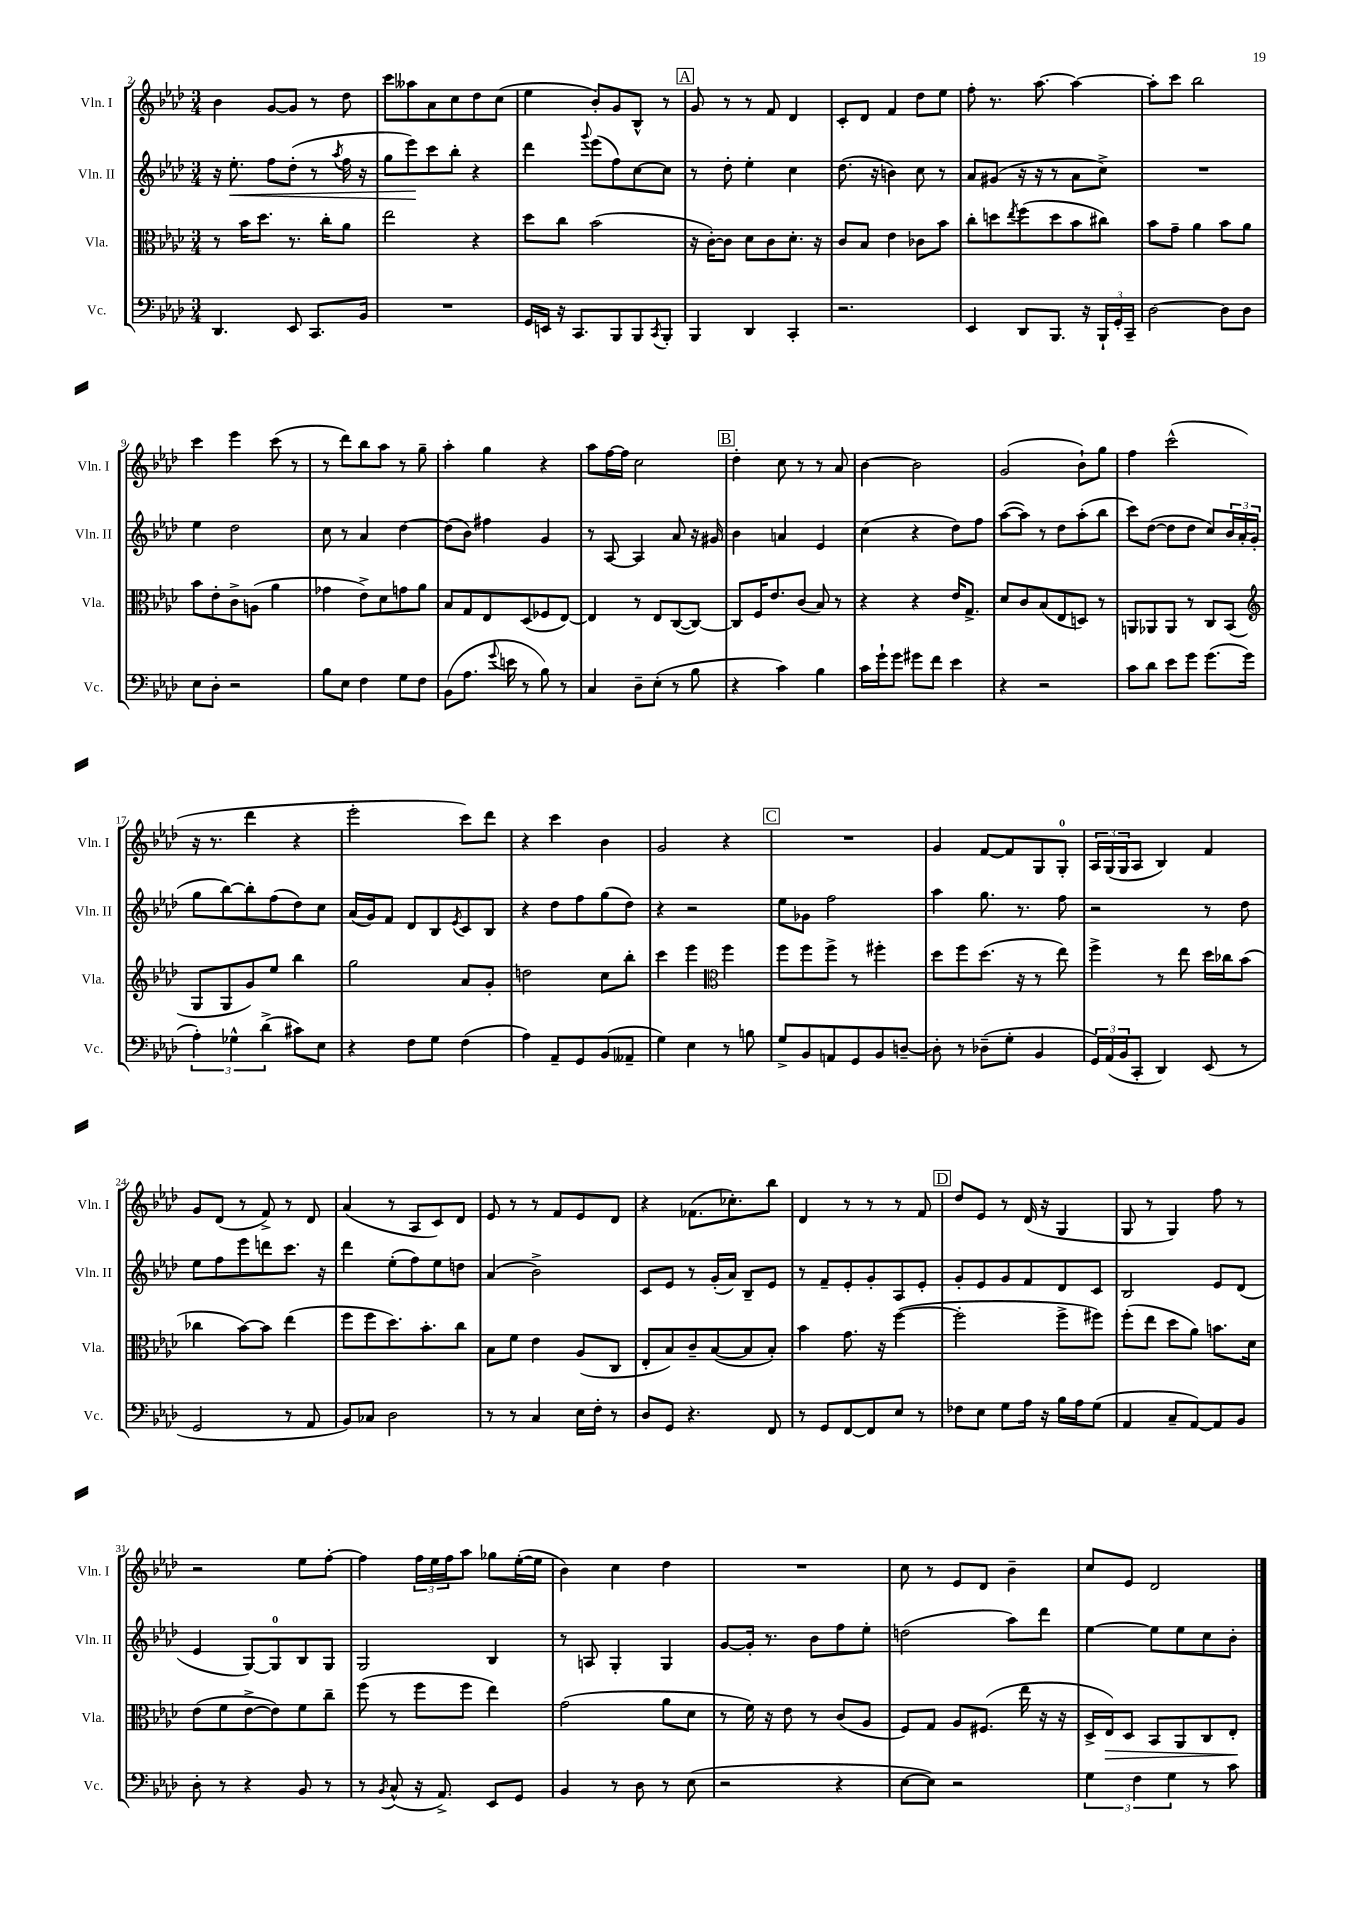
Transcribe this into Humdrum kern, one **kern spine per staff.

**kern	**kern	**dynam	**kern	**dynam	**kern
*part4	*part3	*part3	*part2	*part2	*part1
*staff4	*staff3	*staff3	*staff2	*staff2	*staff1
*I"Vc.	*I"Vla.	*	*I"Vln. II	*	*I"Vln. I
*I'Vc.	*I'Vla.	*	*I'Vln. II	*	*I'Vln. I
*clefF4	*clefC3	*	*clefG2	*	*clefG2
*k[b-e-a-d-]	*k[b-e-a-d-]	*	*k[b-e-a-d-]	*	*k[b-e-a-d-]
*M3/4	*M3/4	*	*M3/4	*	*M3/4
=2	=2	=2	=2	=2	=2
4.DD-/	8r	.	16r	.	4b-\
!	!	!	!	!LO:HP:b	!
.	.	.	8.ee-'\	<	.
.	16b-\KL	.	.	.	.
.	8.dd-\J	.	.	.	.
.	.	.	8ff\L	.	[8g/L
8EE-/	8.r	.	(8dd-'\J	.	8g/J]
8.CC/L	.	.	8r	.	8r
.	16cc'\KL	.	.	.	.
.	.	.	8qaa-/	.	.
.	8a-\J	.	16ff\	.	8dd-\
16BB-/Jk	.	.	16r	.	.
=3	=3	=3	=3	=3	=3
2.r	2ee-\	.	8gg\L	.	8ccc\L
.	.	.	8eee-\)	.	8aa--X\
.	.	.	8ccc\	[	8a-\
.	.	.	8bb-'\J	.	8cc\
.	4r	.	4r	.	8dd-\
.	.	.	.	.	(8cc\J
=4	=4	=4	=4	=4	=4
16GG/LL	8dd-\L	.	4ddd-\	.	4ee-\
16EEn/JJ	.	.	.	.	.
16r	8cc\J	.	.	.	.
8.CC/L	.	.	.	.	.
.	.	.	8qqggg/	.	.
.	(2b-\	.	(8eee-\L	.	8b-'/L)
8BBB-/	.	.	8ff\)	.	8g/
8BBB-/	.	.	[8cc\	.	8B-^^/J
8qCC/	.	.	.	.	.
8BBB-'/J	.	.	8cc\J]	.	8r
!!LO:REH:place=s1:t=A
=5	=5	=5	=5	=5	=5
4BBB-/	16r	.	8r	.	8g/
.	[16c'\KL)	.	.	.	.
.	8c\J]	.	8dd-'\	.	8r
4DD-/	8d-\L	.	4ee-'\	.	8r
.	8c\	.	.	.	8f/
4CC'/	8.d-'\J	.	4cc\	.	4d-/
.	16r	.	.	.	.
=6	=6	=6	=6	=6	=6
2.r	8c/L	.	(8.dd-\	.	8c'/L
.	8B-/J	.	.	.	8d-/J
.	.	.	16r	.	.
.	4e-\	.	4bn\)	.	4f/
.	8c-X\L	.	8cc\	.	8dd-\L
.	8b-\J	.	8r	.	8ee-\J
=7	=7	=7	=7	=7	=7
4EE-/	8cc'\L	.	8a-/L	.	8ff'\
.	8ddn\	.	(8g#X/J	.	8.r
.	8qee-/	.	.	.	.
8DD-/L	(8ff\	.	16r	.	.
.	.	.	16r	.	[8.aa-\
8.BBB-/J	8dd\	.	8r	.	.
.	8b-\	.	8a-\L	.	4aa-\_
16r	.	.	.	.	.
24BBB-`/LL	8cc#X\J)	.	8cc^\J)	.	.
24GG'/	.	.	.	.	.
24CC~/JJ	.	.	.	.	.
=8	=8	=8	=8	=8	=8
[2D-\	8b-\L	.	2.r	.	8aa-'\L]
.	8g~\J	.	.	.	8ccc\J
.	4a-\	.	.	.	2bb-\
8D-\L]	8b-\L	.	.	.	.
8D-\J	8a-\J	.	.	.	.
!!LO:LB:g=z
=9	=9	=9	=9	=9	=9
8E-\L	8b-\L	.	4ee-\	.	4ccc\
8D-'\J	8e-'\	.	.	.	.
2r	8c^\	.	2dd-\	.	4eee-\
.	(8An\J	.	.	.	.
.	4a-\	.	.	.	(8ccc\
.	.	.	.	.	8r
=10	=10	=10	=10	=10	=10
8B-\L	4g-X\	.	8cc\	.	8r
8E-\J	.	.	8r	.	8ddd-\L)
4F\	8e-^\L)	.	4a-/	.	8bb-\
.	8d-\	.	.	.	8aa-\J
8G\L	8gn\	.	[4dd-\	.	8r
8F\J	8a-\J	.	.	.	8gg~\
=11	=11	=11	=11	=11	=11
(8BB-\L	8B-/L	.	(8dd-\L]	.	4aa-'\
8.A-\J	8G/	.	8b-\J)	.	.
.	8E-/	.	4ff#X\	.	4gg\
8qqg/	.	.	.	.	.
16en\	.	.	.	.	.
8r	(8D-/	.	.	.	.
8B-\)	8F-X/	.	4g/	.	4r
8r	[8E-/J)	.	.	.	.
=12	=12	=12	=12	=12	=12
4C/	4E-/]	.	8r	.	8aa-\L
.	.	.	[8A-/	.	[16ff\L
.	.	.	.	.	16ff\JJ]
8D-~\L	8r	.	4A-/]	.	2cc\
(8E-'\J	8E-/L	.	.	.	.
8r	([8C/	.	8a-/	.	.
8B-\	8C/J_)	.	16r	.	.
.	.	.	16g#X/	.	.
!!LO:REH:place=s1:t=B
=13	=13	=13	=13	=13	=13
4r	8C/L]	.	4b-\	.	4dd-'\
.	16F/K	.	.	.	.
.	8.e-/	.	.	.	.
4c\)	.	.	4an/	.	8cc\
.	(8c/J	.	.	.	8r
4B-\	8B-/)	.	4e-/	.	8r
.	8r	.	.	.	8a-/
=14	=14	=14	=14	=14	=14
16c\LL	4r	.	(4cc\	.	[4b-\
16g`\J	.	.	.	.	.
8g\J	.	.	.	.	.
8g#X\L	4r	.	4r	.	2b-\]
8f\J	.	.	.	.	.
4e-\	16e-/KL	.	8dd-\L)	.	.
.	8.G^/J	.	.	.	.
.	.	.	8ff\J	.	.
=15	=15	=15	=15	=15	=15
4r	8d-/L	.	([8aa-\L	.	(2g/
.	8c/	.	8aa-\J])	.	.
2r	(8B-/	.	8r	.	.
.	8E-/	.	8dd-\L	.	.
.	8Dn/J)	.	(8aa-'\	.	8b-`\L)
.	8r	.	8bb-\J	.	8gg\J
=16	=16	=16	=16	=16	=16
8c\L	8AAn/L	.	8ccc\L)	.	4ff\
8d-\J	8AA-X/	.	([8dd-\J	.	.
8e-\L	8AA-/J	.	8dd-\L]	.	(2ccc^^\
8g\J	8r	.	8dd-\J	.	.
(8.g\L	8C/L	.	8cc/L)	.	.
.	(8BB-/J	.	24b-/L	.	.
.	.	.	24a-'/	.	.
16g\Jk	.	.	.	.	.
.	.	.	(24g'/JJ	.	.
!!LO:LB:g=z
=17	=17	=17	=17	=17	=17
*	*clefG2	*	*	*	*
6A-'\)	8G/L	.	8gg\L	.	16r
.	.	.	.	.	8.r
.	8G/	.	[8bb-\)	.	.
6G-X^^\	.	.	.	.	.
.	8g/)	.	8bb-'\]	.	4ddd-\
(6d-^\	.	.	.	.	.
.	8ee-/J	.	(8ff\	.	.
8c#X\L)	4bb-\	.	8dd-\)	.	4r
8E-\J	.	.	8cc\J	.	.
=18	=18	=18	=18	=18	=18
4r	2gg\	.	(16a-/LL	.	2eee-'\
.	.	.	16g/J)	.	.
.	.	.	8f/J	.	.
8F\L	.	.	8d-/L	.	.
8G\J	.	.	8B-/	.	.
.	.	.	8qe-/	.	.
(4F\	8a-/L	.	8c/	.	8ccc\L)
.	8g'/J	.	8B-/J	.	8ddd-\J
=19	=19	=19	=19	=19	=19
4A-\)	2ddn\	.	4r	.	4r
8AA-~/L	.	.	8dd-\L	.	4ccc\
8GG/	.	.	8ff\	.	.
(8BB-/	8cc\L	.	(8gg\	.	4b-\
8AA--X~/J	8bb-'\J	.	8dd-\J)	.	.
=20	=20	=20	=20	=20	=20
4G\)	4ccc\	.	4r	.	2g/
4E-\	4eee-\	.	2r	.	.
*	*clefC3	*	*	*	*
8r	4ff\	.	.	.	4r
8Bn\	.	.	.	.	.
!!LO:REH:place=s1:t=C
=21	=21	=21	=21	=21	=21
8G^/L	8ff\L	.	8ee-\L	.	2.r
8BB-/	8ff\	.	8g-X\J	.	.
8AAn/	8ff^\J	.	2ff\	.	.
8GG/	8r	.	.	.	.
8BB-/	4ff#X'\	.	.	.	.
[8Dn~/J	.	.	.	.	.
=22	=22	=22	=22	=22	=22
8D'\]	8dd-\L	.	4aa-\	.	4g/
8r	8ff\	.	.	.	.
(8D-X~\L	(8.dd-\J	.	8.gg\	.	[8f/L
8G'\J	.	.	.	.	8f/]
.	16r	.	8.r	.	.
4BB-/	8r	.	.	.	8G/
.	8ee-\)	.	8ff\	.	8G'/J
=23	=23	=23	=23	=23	=23
24GG/LL)	4ff^\	.	2r	.	24A-/LL
(24AA-/	.	.	.	.	(24G/
24BB-/J	.	.	.	.	24G/J
8CC'/J	.	.	.	.	8A-/J
4DD-/)	8r	.	.	.	4B-/)
.	8ee-\	.	.	.	.
(8EE-/	16dd-\LL	.	8r	.	4f/
.	16cc-X\J	.	.	.	.
8r	(8b-\J	.	8dd-\	.	.
!!LO:LB:g=z
=24	=24	=24	=24	=24	=24
2GG/	4cc-X\	.	8ee-\L	.	8g/L
.	.	.	8ff\	.	(8d-/J
.	[8b-\L)	.	8eee-\	.	8r
.	8b-\J]	.	8dddn\	.	8f^/)
8r	(4ee-\	.	8.ccc\J	.	8r
8AA-/	.	.	.	.	8d-/
.	.	.	16r	.	.
=25	=25	=25	=25	=25	=25
8BB-/L)	8ff\L	.	4ddd-\	.	(4a-/
8C-X/J	8ff\	.	.	.	.
2D-\	8.dd-\)	.	(8ee-'\L	.	8r
.	.	.	8ff\)	.	8A-/L
.	8.b-'\	.	.	.	.
.	.	.	8ee-\	.	8c/)
.	8cc\J	.	8ddn\J	.	8d-/J
=26	=26	=26	=26	=26	=26
8r	8B-\L	.	(4a-/	.	8e-/
8r	8f\J	.	.	.	8r
4C/	4e-\	.	2b-^\)	.	8r
.	.	.	.	.	8f/L
16E-\LL	(8A-/L	.	.	.	8e-/
16F'\JJ	.	.	.	.	.
8r	8C/J	.	.	.	8d-/J
=27	=27	=27	=27	=27	=27
8D-/L	8E-'/L	.	8c/L	.	4r
8GG/J	8B-/)	.	8e-/J	.	.
4.r	8c~/	.	8r	.	(8.f-X\L
.	([8B-/	.	(16g'/LL	.	.
.	.	.	16a-/JJ)	.	8.cc-X'\)
.	8B-/]	.	8B-~/L	.	.
8FF/	8B-'/J)	.	8e-/J	.	8bb-\J
=28	=28	=28	=28	=28	=28
8r	4b-\	.	8r	.	4d-/
8GG/L	.	.	8f~/L	.	.
[8FF/	8.g\	.	8e-'/	.	8r
8FF/]	.	.	8g'/	.	8r
.	16r	.	.	.	.
8E-/J	([4ff\	.	8A-/	.	8r
8r	.	.	8e-'/J	.	8f/
!!LO:REH:place=s1:t=D
=29	=29	=29	=29	=29	=29
8F-X\L	2ff'\]	.	8g'/L	.	8dd-/L
8E-\J	.	.	8e-/	.	8e-/J
8G\L	.	.	8g/	.	8r
16A-\Jk	.	.	8f/	.	(16d-/
16r	.	.	.	.	16r
16B-\LL	8ff^\L	.	8d-/	.	4G/
16A-\J	.	.	.	.	.
(8G\J	8ff#X\J)	.	8c/J	.	.
=30	=30	=30	=30	=30	=30
4AA-/	(8ff'\L	.	2B-/	.	8G/
.	8ee-\J	.	.	.	8r
8C~/L	8dd-\L	.	.	.	4G/)
[8AA-/)	8a-\J)	.	.	.	.
8AA-/]	8.bn\L	.	8e-/L	.	8ff\
8BB-/J	.	.	(8d-/J	.	8r
.	16d-\Jk	.	.	.	.
!!LO:LB:g=z
=31	=31	=31	=31	=31	=31
8D-'\	(8e-\L	.	4e-/	.	2r
8r	8f\	.	.	.	.
4r	[8e-^\	.	[8G/L)	.	.
.	8e-\])	.	8G/]	.	.
8BB-/	8f\	.	8B-/	.	8ee-\L
8r	8cc~\J	.	8G/J	.	[8ff'\J
=32	=32	=32	=32	=32	=32
8r	(8ff\	.	2G/	.	4ff\]
8qBB-/	.	.	.	.	.
(8C^^/	8r	.	.	.	.
16r	8ff\L	.	.	.	24ff\LL
.	.	.	.	.	24ee-\
8.AA-^/)	.	.	.	.	.
.	.	.	.	.	24ff\J
.	8ff\J	.	.	.	8aa-\J
8EE-/L	4ee-\)	.	4B-/	.	8gg-X\L
8GG/J	.	.	.	.	([16ee-'\L
.	.	.	.	.	16ee-\JJ]
=33	=33	=33	=33	=33	=33
4BB-/	(2g\	.	8r	.	4b-\)
.	.	.	8An/	.	.
8r	.	.	4G'/	.	4cc\
8D-\	.	.	.	.	.
8r	8a-\L	.	4G/	.	4dd-\
(8E-\	8d-\J	.	.	.	.
=34	=34	=34	=34	=34	=34
2r	8r	.	[8g/L	.	2.r
.	16f\)	.	16g'/Jk]	.	.
.	16r	.	8.r	.	.
.	8e-\	.	.	.	.
.	8r	.	8b-\L	.	.
4r	(8c/L	.	8ff\	.	.
.	8A-/J	.	8ee-'\J	.	.
=35	=35	=35	=35	=35	=35
[8E-\L	8F/L)	.	(2ddn\	.	8cc\
8E-\J])	8G/J	.	.	.	8r
2r	8A-/L	.	.	.	8e-/L
.	(8.F#X/J	.	.	.	8d-/J
.	.	.	8aa-\L)	.	4b-~\
.	16ee-\	.	.	.	.
.	16r	.	8ddd-\J	.	.
.	16r	.	.	.	.
=36	=36	=36	=36	=36	=36
6G\	16D-^/LL	.	[4ee-\	.	8cc/L
!	!	!LO:HP:b	!	!	!
.	16E-/J)	>	.	.	.
.	8D-/J	.	.	.	8e-/J
6F\	.	.	.	.	.
.	8BB-/L	.	8ee-\L]	.	2d-/
6G\	.	.	.	.	.
.	8AA-/	.	8ee-\	.	.
8r	8C/	.	8cc\	.	.
8c\	8E-'/J	.	8b-'\J	.	.
.	.	]	.	.	.
==	==	==	==	==	==
*-	*-	*-	*-	*-	*-
